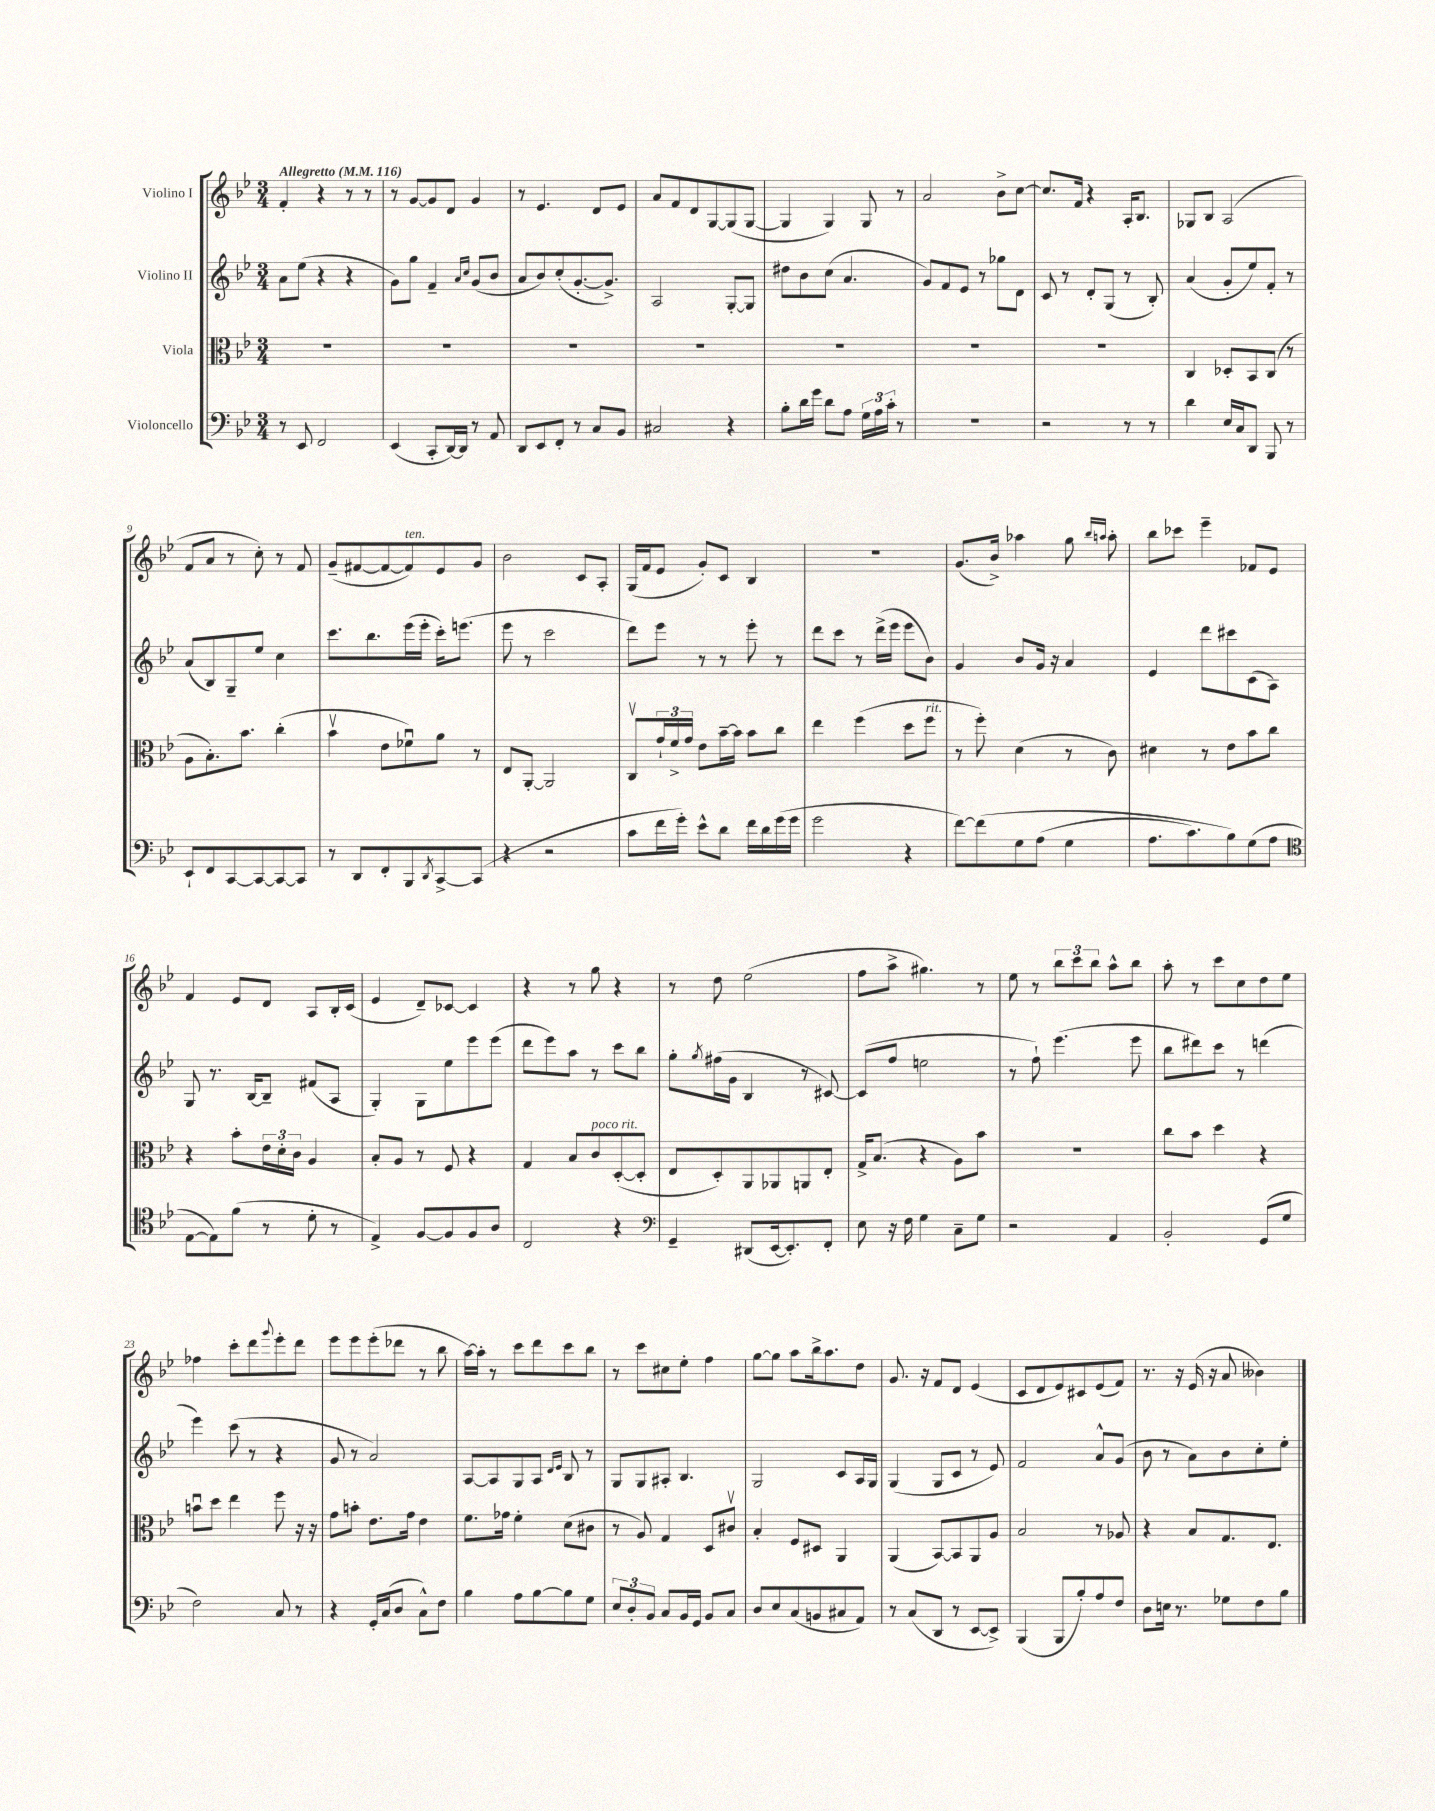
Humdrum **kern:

**kern	**kern	**kern	**kern
*staff4	*staff3	*staff2	*staff1
*clefF4	*clefC3	*clefG2	*clefG2
*k[b-e-]	*k[b-e-]	*k[b-e-]	*k[b-e-]
*M3/4	*M3/4	*M3/4	*M3/4
*MM116	*MM116	*MM116	*MM116
8r	2.r	8a	4f'
8EE-	.	(8ee-	.
2FF	.	4r	4r
.	.	4r	8r
.	.	.	8r
=	=	=	=
(4EE-	2.r	8g)	8r
.	.	8gg	[8g
8CC'	.	4f~	8g]
[16DD)	.	.	8d
16DD]	.	.	.
.	.	16qqa	.
.	.	16qqcc	.
8r	.	(8g	4g
8AA	.	8b-	.
=	=	=	=
8DD	2.r	8a	8r
8EE-	.	8b-)	4.e-
8FF'	.	(8cc'	.
8r	.	[8.g'	.
8C	.	.	8d
.	.	8.g^])	.
8BB-	.	.	8e-
=	=	=	=
2C#	2.r	2A	8a
.	.	.	8f
.	.	.	8d
.	.	.	[8G
4r	.	[8G'	(8G]
.	.	8G]	[8G
=	=	=	=
8B-'	2.r	8dd#	4G]
16d	.	8b-	.
16g	.	.	.
8d	.	(8cc	4G)
8A	.	4.a	.
24G	.	.	8G
24A	.	.	.
24c'	.	.	.
8r	.	.	8r
=	=	=	=
2.r	2.r	8g)	2a
.	.	8f	.
.	.	8e-	.
.	.	8r	.
.	.	8gg-	8b-^
.	.	8d	[8cc
=	=	=	=
2r	2.r	8c	8.cc]
.	.	8r	.
.	.	.	16f
.	.	8d'	4r
.	.	(8G	.
8r	.	8r	16A'
.	.	.	8.B-
8r	.	8B-')	.
=	=	=	=
4d	4C	(4a	8G-
.	.	.	8B-
16E-	8D-'	8g'	(2A
16C	.	.	.
8DD	8BB-	8ee-)	.
8BBB-	(8C	8f'	.
8r	8r	8r	.
=	=	=	=
8EE-`	8A	(8a	8f
8FF	8.B-')	8B-)	8a
[8CC	.	8G~	8r
.	8.b-	.	.
8CC_	.	8ee-	8cc')
8CC_	(4cc'	4cc	8r
8CC]	.	.	8f
=	=	=	=
8r	4b-v	8.ccc	(8g~
8DD	.	.	[8f#
.	.	8.bb-	.
8FF'	8e-	.	8f#_
8BBB-	8f-u)	(16eee-	8f#])
.	.	16eee-'	.
8qDD	.	.	.
[8CC^	8a	16ccc')	8e-
.	.	(8.eee	.
(8CC]	8r	.	8g
=	=	=	=
4r	8E-	8eee-	2b-
.	[8AA'	8r	.
2r	2AA]	2ccc	.
.	.	.	8c
.	.	.	8A'
=	=	=	=
8c	8Cv	8ddd)	(16G
.	.	.	16f
16f	24g`	8eee-	8e-
.	24f^	.	.
16g')	.	.	.
.	24g	.	.
8e-^^	8e-	8r	8g')
8d	[16b-~	8r	8c
.	16b-]	.	.
16f	8b-	8eee-'	4B-
16d	.	.	.
(16g	8cc	8r	.
16g	.	.	.
=	=	=	=
2g	4ee-	8ddd	2.r
.	.	8ccc	.
.	(4ff	8r	.
.	.	(16ddd^	.
.	.	16eee-	.
4r	8dd	8eee-	.
.	8ff	8b-)	.
=	=	=	=
[8f)	8r	4g	(8.g
&(8f]	8ff')	.	.
.	.	.	16b-^)
8G	(4d	8b-	4aa-
(8A	.	16g	.
.	.	16r	.
4G	8r	4a	8gg
.	.	.	16qqbb-
.	.	.	16qqaa
.	8c)	.	8aa'
=	=	=	=
8.A	4d#	4e-	8bb-
.	.	.	8ccc-
8.c)	.	.	.
.	8r	8ddd	4eee-~
8B-&)	8e-	8ccc#	.
(8G	8b-	(8c	8f-
8A	8cc	8A)	8e-
=	=	=	=
*clefC4	*	*	*
[8E-	4r	8G	4f
8E-])	.	8.r	.
(8f	8b-'	.	8e-
.	.	[16B-	.
8r	24e-	8B-~]	8d
.	24d'	.	.
.	24c	.	.
8d'	4A	(8f#	8A
8r	.	8A	16B-'
.	.	.	(16c
=	=	=	=
4E-^)	8B-'	4G')	4e-
.	8A	.	.
[8F	8r	8G	8d~)
8F]	8F	8ee-	[8c-
8F	4r	8eee-	4c-]
8A	.	(8eee-	.
=	=	=	=
2C	4G	8ddd	4r
.	.	8eee-)	.
.	8B-	8aa	8r
.	8c	8r	8gg
4r	([8D'	8ccc	4r
.	8D']	8bb-	.
=	=	=	=
*clefF4	*	*	*
4GG~	8E-	8gg'	8r
.	.	8qgg	.
.	8D')	(16ff#	8dd
.	.	16g	.
(8DD#	8AA	4B-	(2ee-
[16EE-	8AA-	.	.
8.EE-'])	.	.	.
.	8AA	8r	.
8FF'	8E-'	[8c#)	.
=	=	=	=
8E-	16G^	(8c#]	8ff
.	(8.B-	.	.
16r	.	8ff	8aa^
16F	.	.	.
4G	4r	2ee	4.gg#)
8C~	8A)	.	.
8G	8b-	.	8r
=	=	=	=
2r	2.r	8r	8ee-
.	.	8ff`)	8r
.	.	(4.eee-	12bb-
.	.	.	12ccc
.	.	.	12bb-
4AA	.	.	8aa^^
.	.	8eee-	8bb-
=	=	=	=
2BB-'	8cc	8bb-	8aa'
.	8b-	8ddd#)	8r
.	4dd	8ccc	8ccc
.	.	8r	8cc
(8GG	4r	(4ddd	8dd
8G	.	.	8ee-
=	=	=	=
2F)	8bu	4eee-)	4ff-
.	8dd	.	.
.	4ee-	(8ccc	8ccc'
.	.	8r	8ddd
.	.	.	8qqggg
8C	8ff	4r	8eee-'
8r	16r	.	8ddd
.	16r	.	.
=	=	=	=
4r	8g	8g	8eee-
.	8b'	8r	8eee-
16GG'	8.e-	2a)	(8eee-'
(16C	.	.	.
8D	.	.	8ddd-
.	16g	.	.
8C^^)	4e-	.	8r
8F	.	.	8bb-
=	=	=	=
4B-	8.f	[8A	[16aa)
.	.	.	16aa']
.	.	8A]	8r
.	16g-	.	.
8A	4f'	8G	8ccc
[8B-	.	8A	8ddd
.	.	16qqd	.
.	.	16qqe-	.
8B-]	(8d	8B-	8ccc
8G	8c#	8r	8bb-
=	=	=	=
12E-	8r	8G	8r
12D'	.	.	.
.	8A)	8G	8ccc
12BB-	.	.	.
8C	4G	8A#'	8cc#
16BB-	.	4.B-	8ee-'
16GG	.	.	.
8BB-	8D	.	4ff
8C	8c#v	.	.
=	=	=	=
8D	4B-'	2G	[8gg
8E-	.	.	8gg]
(8C	8F	.	8aa
8BB	8D#	.	16bb-^
.	.	.	8.aa
8C#	4AA	8c	.
8AA)	.	16A	8dd
.	.	16G	.
=	=	=	=
8r	(4AA	(4G	8.g
(8C	.	.	.
.	.	.	16r
8DD	[8BB-)	8G	8f
8r	8BB-]	8c	8d
[8EE-	8AA	8r	(4e-
8EE-^])	8A	8e-)	.
=	=	=	=
(4BBB-	2B-	2f	8c
.	.	.	8d
8BBB-	.	.	8e-)
8B-')	.	.	8c#
8A	8r	8a^^	(8e-
8F	8A-	(8g	8f)
=	=	=	=
8D	4r	8b-	8.r
16E	.	8r	.
8.r	.	.	16r
.	8B-	8a)	(16e-
.	.	.	16r
8G-	8.G	8b-	8a
8F	.	8cc'	4b--)
.	8.E-	.	.
8B-	.	8ee-'	.
==	==	==	==
*-	*-	*-	*-
